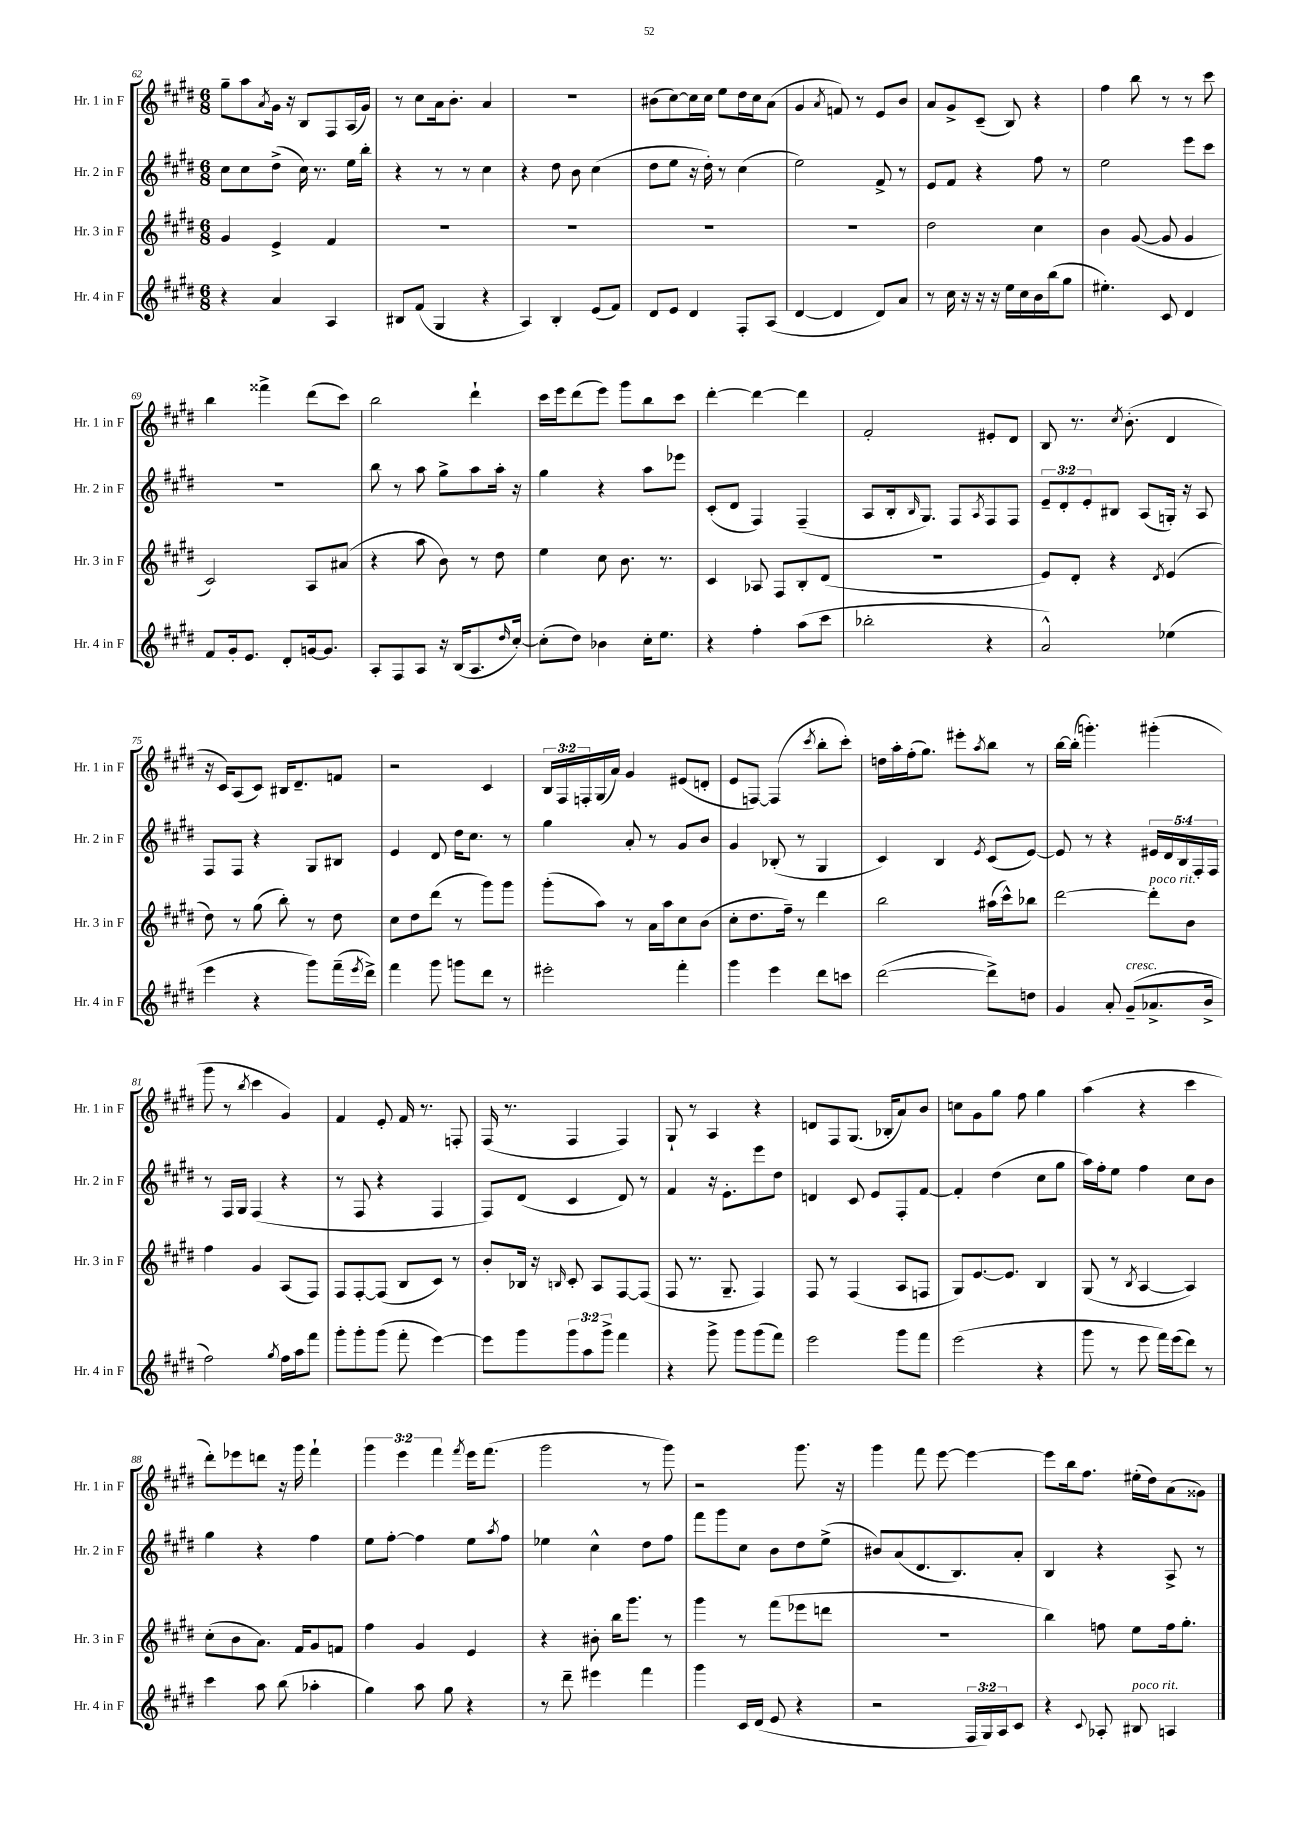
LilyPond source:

<<
\new StaffGroup <<
\new Staff = "s0" \with { instrumentName = "Hr. 1 in F" shortInstrumentName = "Hr. 1 in F" } {
    \clef treble \key e \major \numericTimeSignature \time 6/8 \override Staff.TupletNumber.text = #tuplet-number::calc-fraction-text
    gis''8-- a''8 \acciaccatura { a'8 } gis'16 r16 b8 fis8 a16( gis'16) |
    r8 cis''8 a'16 b'8.-. a'4 |
    R2. |
    bis'8( cis''8~) cis''16 cis''16 e''8 dis''16 cis''16 a'8( |
    gis'4 \acciaccatura { a'8 } f'8) r8 e'8 b'8 |
    a'8 gis'8-> cis'8--( b8) r4 |
    fis''4 b''8 r8 r8 cis'''8 |
    b''4 fisis'''4-> dis'''8( cis'''8) |
    b''2 dis'''4-! |
    cis'''16 e'''16 dis'''8( e'''8) gis'''8 b''8 cis'''8 |
    dis'''4~-. dis'''4~ dis'''4 |
    fis'2-. eis'8-. dis'8 |
    b8 r8. \acciaccatura { cis''8 } b'8.-.( dis'4 |
    r16 cis'16) a8( cis'8) bis16 dis'8.-- f'8 |
    r2 cis'4 |
    \tuplet 3/2 { b16 fis16 f16-. } gis16( a'16) gis'4 eis'8( d'8-. |
    e'8 f8~) f4( \acciaccatura { cis'''8 } b''8-. cis'''8-.) |
    d''16 a''16-. fis''16-.( gis''8.) eis'''8-. \acciaccatura { a''8 } b''8 r8 |
    b''16~ b''16-.( g'''4.-.) gis'''4-.( |
    gis'''8 r8 \acciaccatura { b''8 } cis'''4 gis'4) |
    fis'4 e'8-. fis'16 r8. f8-. |
    fis16( r8. fis4 fis4) |
    gis8-! r8 a4 r4 |
    d'8 fis8 gis8.( bes16-. a'8) b'8 |
    c''8 gis'8 gis''8 fis''8 gis''4 |
    a''4( r4 cis'''4 |
    dis'''8-.) ees'''8 d'''8 r16 gis'''16 fis'''4-! |
    \tuplet 3/2 { gis'''4 e'''4 fis'''4 } \acciaccatura { fis'''8 } e'''16 fis'''8.( |
    gis'''2 r8 gis'''8) |
    r2 gis'''8. r16 |
    gis'''4 fis'''8 e'''8~ e'''4~ |
    e'''8 b''16 fis''8. eis''16-.( dis''16) a'8( gisis'8) \bar "|." |
}
\new Staff = "s1" \with { instrumentName = "Hr. 2 in F" shortInstrumentName = "Hr. 2 in F" } {
    \clef treble \key e \major \numericTimeSignature \time 6/8 \override Staff.TupletNumber.text = #tuplet-number::calc-fraction-text
    cis''8 cis''8 dis''8->( cis''16) r8. e''16 b''16-. |
    r4 r8 r8 cis''4 |
    r4 dis''8 b'8 cis''4( |
    dis''8 e''8 r16 dis''16-.) r8 cis''4( |
    e''2) fis'8-> r8 |
    e'8 fis'8 r4 fis''8 r8 |
    e''2 e'''8 cis'''8 |
    R2. |
    b''8 r8 a''8 gis''8-> a''8 a''16-. r16 |
    gis''4 r4 a''8 ees'''8 |
    cis'8-.( dis'8 fis4) fis4--( |
    a8 b16-. \grace { b16 } gis8.) fis8 \acciaccatura { a8 } fis8 fis8 |
    \tuplet 3/2 { e'8-- dis'8-. e'8-. } bis8 a8( g16-.) r16 a8 |
    fis8 fis8 r4 gis8 bis8 |
    e'4 dis'8 dis''16 cis''8. r8 |
    gis''4 a'8-. r8 gis'8 b'8 |
    gis'4 bes8-.( r8 gis4 |
    cis'4) b4 \acciaccatura { e'8 } cis'8( e'8~) |
    e'8 r8 r4 \tuplet 5/4 { eis'16 dis'16 b16 fis16-. fis16 } |
    r8 fis16 gis16 fis4( r4 |
    r8 fis8 r4 fis4 |
    fis8) dis'8( cis'4 dis'8) r8 |
    fis'4 r16 e'8.-. e'''8 dis''8 |
    d'4 cis'8 e'8 fis8-. fis'8~ |
    fis'4-. dis''4( cis''8 gis''8 |
    a''16) fis''16-. e''8 fis''4 cis''8 b'8 |
    gis''4 r4 fis''4 |
    e''8 fis''8~-. fis''4 e''8 \acciaccatura { a''8 } fis''8 |
    ees''4 cis''4-^ dis''8 fis''8 |
    fis'''8 gis'''8 cis''8 b'8 dis''8 e''8->( |
    bis'8) a'8( dis'8. b8.) a'8-. |
    b4 r4 a8-> r8 \bar "|." |
}
\new Staff = "s2" \with { instrumentName = "Hr. 3 in F" shortInstrumentName = "Hr. 3 in F" } {
    \clef treble \key e \major \numericTimeSignature \time 6/8
    gis'4 e'4-> fis'4 |
    R2. |
    R2. |
    R2. |
    R2. |
    dis''2 cis''4 |
    b'4 gis'8~( gis'8 gis'4 |
    cis'2) a8 ais'8( |
    r4 a''8 b'8) r8 dis''8 |
    e''4 cis''8 b'8. r8. |
    cis'4 aes8 fis8 b8-. dis'8( |
    R2. |
    e'8) dis'8-. r4 \acciaccatura { dis'8 } e'4( |
    dis''8) r8 gis''8( b''8-.) r8 dis''8 |
    cis''8 dis''8 dis'''8( r8 gis'''8) gis'''8 |
    gis'''8-.( a''8) r8 a'16 a''16 cis''8 b'8( |
    cis''8-. dis''8. fis''16--) r8 dis'''4 |
    b''2 ais''16( cis'''16-^) bes''8 |
    dis'''2~ dis'''8-.^\markup { \italic "poco rit." } b'8 |
    fis''4 gis'4 a8( fis8) |
    fis8 fis8~-. fis8( b8 cis'8) r8 |
    b'8-. bes16 r16 \grace { b16 } cis'8-. a8 fis8~ fis8( |
    fis8 r8. gis8.-- fis4) |
    fis8 r8 fis4( a8 f8 |
    gis8) e'8.~ e'8. b4 |
    gis8( r8 \acciaccatura { b8 } a4~ a4) |
    cis''8-.( b'8 a'8.) fis'16 gis'8 f'8 |
    fis''4 gis'4 e'4 |
    r4 bis'8-. b''16 gis'''8. r8 |
    gis'''4 r8 fis'''8( ees'''8 d'''8 |
    R2. |
    b''4) f''8 e''8 f''16 gis''8.-. \bar "|." |
}
\new Staff = "s3" \with { instrumentName = "Hr. 4 in F" shortInstrumentName = "Hr. 4 in F" } {
    \clef treble \key e \major \numericTimeSignature \time 6/8 \override Staff.TupletNumber.text = #tuplet-number::calc-fraction-text
    r4 a'4 a4 |
    bis8 fis'8( gis4 r4 |
    a4) b4-. e'8( fis'8) |
    dis'8 e'8 dis'4 fis8-. a8( |
    dis'4~ dis'4 dis'8) a'8 |
    r8 cis''16 r16 r16 r16 e''16 cis''16 b'16 b''16( gis''8 |
    eis''4.-.) cis'8 dis'4 |
    fis'8 gis'16-. e'8. dis'8-. g'16~ g'8. |
    a8-. fis8 a8 r16 b16( a8. \grace { dis''16 } cis''16~-.) |
    cis''8-.( dis''8) bes'4 cis''16-. e''8. |
    r4 fis''4-. a''8( cis'''8 |
    bes''2-. r4 |
    a'2-^) ees''4( |
    e'''4 r4 gis'''8) fis'''16--( \acciaccatura { e'''8 } dis'''16->) |
    fis'''4 gis'''8 g'''8 dis'''8 r8 |
    eis'''2-. fis'''4-. |
    gis'''4 e'''4 dis'''8 c'''8 |
    dis'''2~( dis'''8->) d''8 |
    gis'4 a'8-. gis'8--^\markup { \italic "cresc." }( aes'8.-> b'16-> |
    fis''2) \acciaccatura { gis''8 } fis''16 a''16 fis'''8 |
    gis'''8-. gis'''8-. gis'''8( fis'''8-. e'''4~) |
    e'''8 gis'''8 \tuplet 3/2 { gis'''8 a''8 gis'''8-> } fis'''4 |
    r4 gis'''8-> gis'''8 gis'''8( fis'''8) |
    e'''2 gis'''8 fis'''8 |
    e'''2( r4 |
    gis'''8 r8 e'''8 fis'''16) e'''16( dis'''8) r8 |
    cis'''4 a''8 b''8( aes''4-. |
    gis''4) a''8 gis''8 r4 |
    r8 dis'''8-- eis'''4 fis'''4 |
    gis'''4 cis'16 dis'16( e'8 r4 |
    r2 \tuplet 3/2 { fis16 gis16) a16 } cis'8 |
    r4 \appoggiatura { cis'8 } aes8-. bis8^\markup { \italic "poco rit." } a4 \bar "|." |
}
>>
>>
\layout { \context { \Score currentBarNumber = #62 } }
